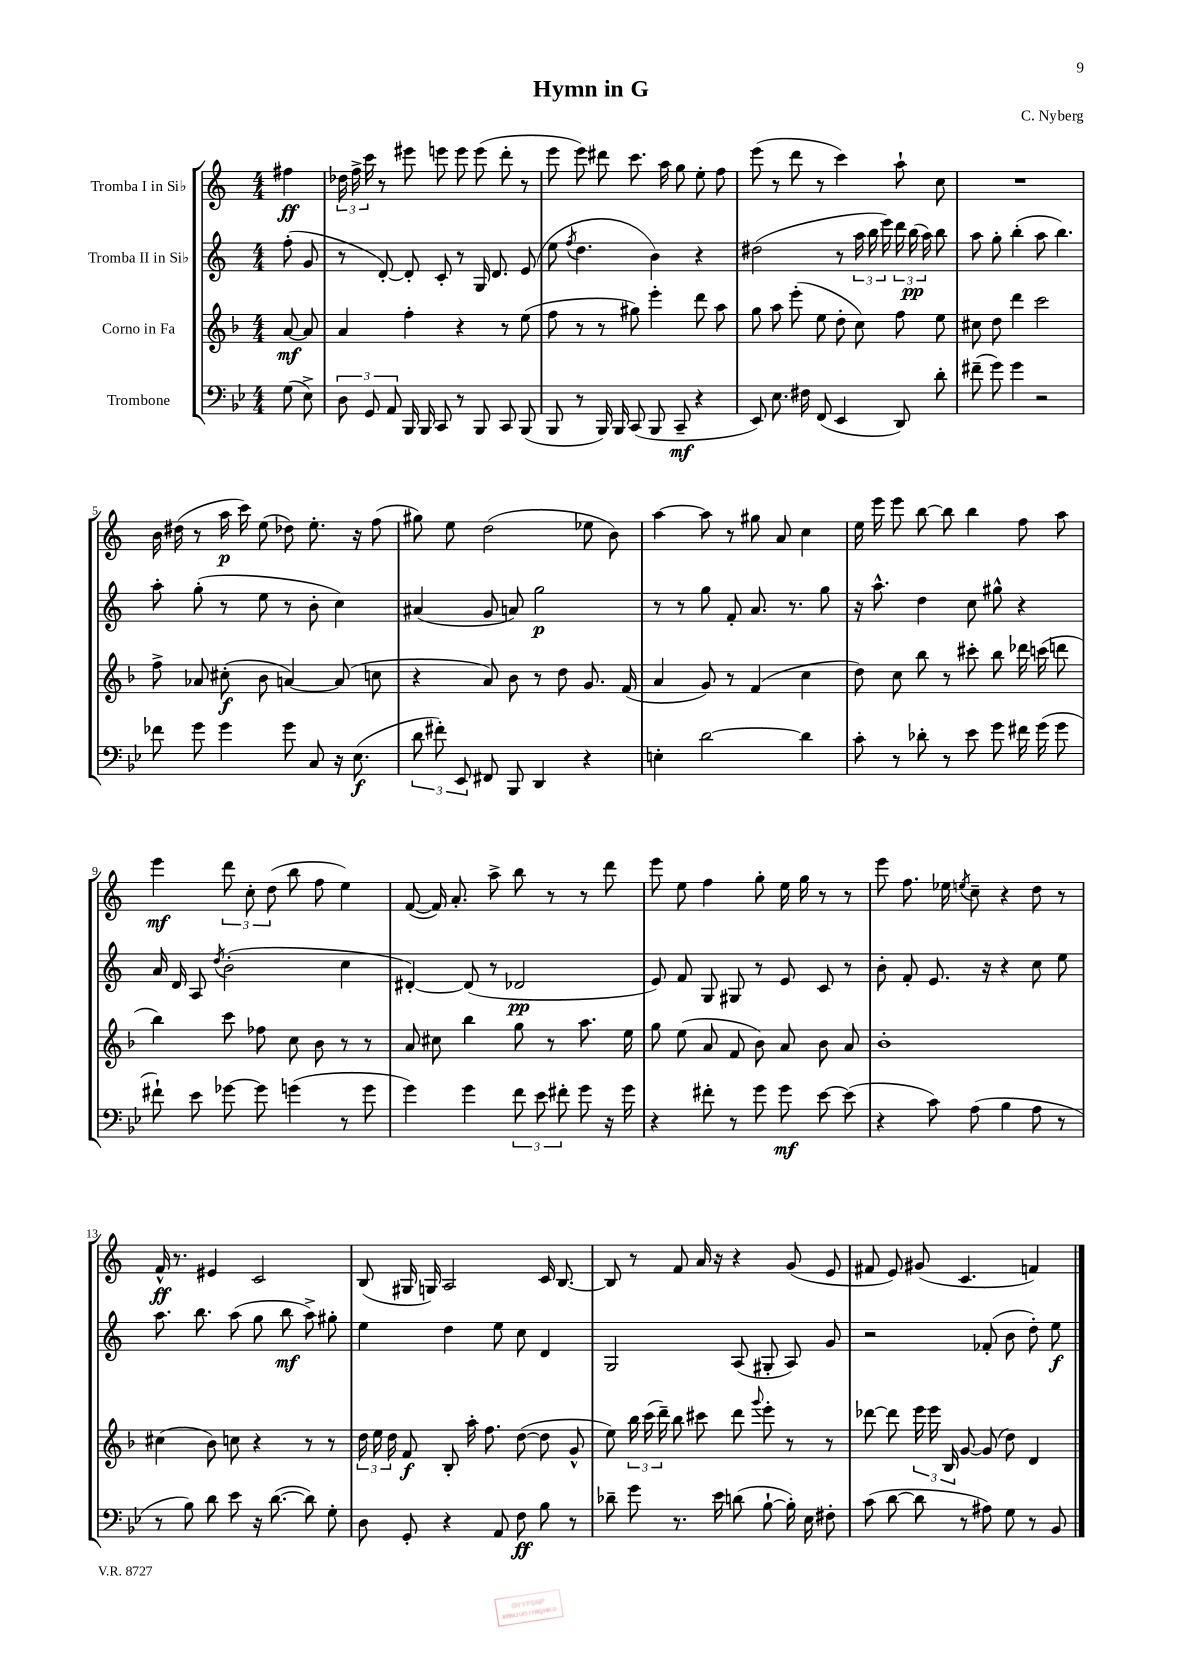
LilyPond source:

\header { title = "Hymn in G" composer = "C. Nyberg" }
<<
\new StaffGroup <<
\new Staff = "s0" \with { instrumentName = "Tromba I in Sib" } {
    \clef treble \key c \major \numericTimeSignature \time 4/4 \partial 4
    \autoBeamOff fis''4\ff |
    \tuplet 3/2 { des''16 f''16-> c'''16 } r8 eis'''8 e'''8 e'''8 e'''8( d'''8-. r8 |
    e'''8 e'''8) dis'''8 c'''8. a''16 g''8 e''8-. f''8 |
    e'''8( r8 d'''8 r8 c'''4) a''8-! c''8 |
    R1 |
    b'16 dis''16( r8 a''16\p c'''16) e''8( des''8) e''8.-. r16 f''8( |
    gis''8) e''8 d''2( ees''8 b'8) |
    a''4~ a''8 r8 gis''8 a'8 c''4 |
    e''16 e'''16 e'''8 b''8~ b''8 b''4 f''8 a''8 |
    e'''4\mf \tuplet 3/2 { d'''8 c''8-. d''8( } b''8 f''8 e''4) |
    f'8~( f'16) a'8.-. a''8-> b''8 r8 r8 d'''8 |
    e'''8 e''8 f''4 g''8-. e''16 g''16 r8 r8 |
    e'''8 f''8. ees''16 \acciaccatura { e''8 } c''8-- r4 d''8 r8 |
    f'16-^\ff r8. eis'4 c'2 |
    b8( gis16 g16) a2 c'16 b8.~ |
    b8 r8 f'8 a'16 r16 r4 g'8( e'8 |
    fis'8 e'8) gis'8( c'4. f'4) \bar "|." |
}
\new Staff = "s1" \with { instrumentName = "Tromba II in Sib" } {
    \clef treble \key c \major \numericTimeSignature \time 4/4 \partial 4
    \autoBeamOff f''8-.( g'8 |
    r8 d'8~-.) d'8-. c'8-. r8 g16 d'8. e'8( |
    e''8 \acciaccatura { f''8 } d''4. b'4) r4 |
    dis''2( r8 \tuplet 3/2 { a''16 b''16 e'''16) } \tuplet 3/2 { d'''16 b''16\pp( a''16) } b''8 |
    a''8 g''8-. b''4-.( a''8 b''4.) |
    a''8-. g''8-.( r8 e''8 r8 b'8-. c''4) |
    ais'4( g'8 a'8) g''2\p |
    r8 r8 g''8 f'8-. a'8. r8. g''8 |
    r16 a''8.-^ d''4 c''8 gis''8-^ r4 |
    a'16 d'16 a8 \acciaccatura { d''8 } b'2-.( c''4 |
    dis'4~-.) dis'8( r8 des'2\pp |
    e'8) f'8 g8 gis8 r8 e'8 c'8 r8 |
    b'8-. f'8-. e'8. r16 r4 c''8 e''8 |
    a''8. b''8. a''8( g''8 b''8\mf a''8->) gis''8-. |
    e''4 d''4 e''8 c''8 d'4 |
    g2 a8( gis8-. a8) g'8 |
    r2 fes'8-.( b'8 d''8-.) e''8\f \bar "|." |
}
\new Staff = "s2" \with { instrumentName = "Corno in Fa" } {
    \clef treble \key f \major \numericTimeSignature \time 4/4 \partial 4
    \autoBeamOff a'8~\mf a'8 |
    a'4 f''4-. r4 r8 e''8( |
    f''8 r8 r8 gis''8) e'''4-. d'''8 a''8 |
    g''8 a''8 e'''8-.( e''8 d''8-. c''8) f''8 e''8 |
    cis''8 d''8 d'''4 c'''2 |
    f''8-> aes'8 cis''8-.\f( bes'8 a'4~) a'8( c''8 |
    r4 a'8) bes'8 r8 d''8 g'8. f'16( |
    a'4 g'8) r8 f'4( c''4 |
    d''8) c''8 bes''8 r8 cis'''8-. bes''8 des'''16 c'''16( d'''8 |
    bes''4) c'''8 fes''8 c''8 bes'8 r8 r8 |
    a'8 cis''8 bes''4 g''8 r8 a''8. e''16 |
    g''8 e''8( a'8 f'8 bes'8) a'8 bes'8 a'8 |
    bes'1-. |
    cis''4( bes'8) c''8 r4 r8 r8 |
    \tuplet 3/2 { d''16 e''16 d''16 } f'8\f bes8-. a''16-. f''8. d''8~( d''8 g'8-^ |
    e''8) \tuplet 3/2 { bes''16 c'''16( d'''16--) } bes''8 cis'''8 d'''8 \appoggiatura { g'''8 } e'''8-. r8 r8 |
    des'''8~ des'''8 \tuplet 3/2 { e'''16 e'''16 bes16 } g'8~ g'8( d''8) d'4 \bar "|." |
}
\new Staff = "s3" \with { instrumentName = "Trombone" } {
    \clef bass \key bes \major \numericTimeSignature \time 4/4 \partial 4
    \autoBeamOff g8( ees8->) |
    \tuplet 3/2 { d8 g,8 a,8 } bes,,16 bes,,16 c,8 r8 bes,,8 c,8 bes,,8( |
    bes,,8 r8 bes,,16) bes,,16 c,8( bes,,8 c,8--\mf r4 |
    ees,8) ees8. fis16 f,8( ees,4 d,8) d'8-. |
    fis'8--( g'8) g'4 r2 |
    fes'8 g'8 g'4 g'8 c8 r16 ees8.\f( |
    \tuplet 3/2 { d'8 fis'8-.) ees,8 } fis,8 bes,,8 d,4 r4 |
    e4-. d'2~ d'4 |
    c'8-. r8 des'8-. r8 ees'8 g'8 fis'16 g'16( g'8 |
    fis'8-!) ees'8 ges'8~ ges'8 g'4( r8 g'8 |
    g'4) g'4 \tuplet 3/2 { f'8 ees'8 fis'8-. } g'8 r16 g'16 |
    r4 fis'8-. r8 g'8 g'8\mf ees'8~ ees'8( |
    r4 c'8) a8( bes4 a8 r8 |
    r8 bes8) d'8 ees'8 r16 d'8.~( d'8) g8-. |
    d8 g,8-. r4 a,8 f8\ff bes8 r8 |
    des'8-- g'8 r8. ees'16 d'8( bes8~-! bes16-.) ees16 fis8-. |
    c'8( d'8~ d'8 r8 ais8) g8 r8 bes,8 \bar "|." |
}
>>
>>
